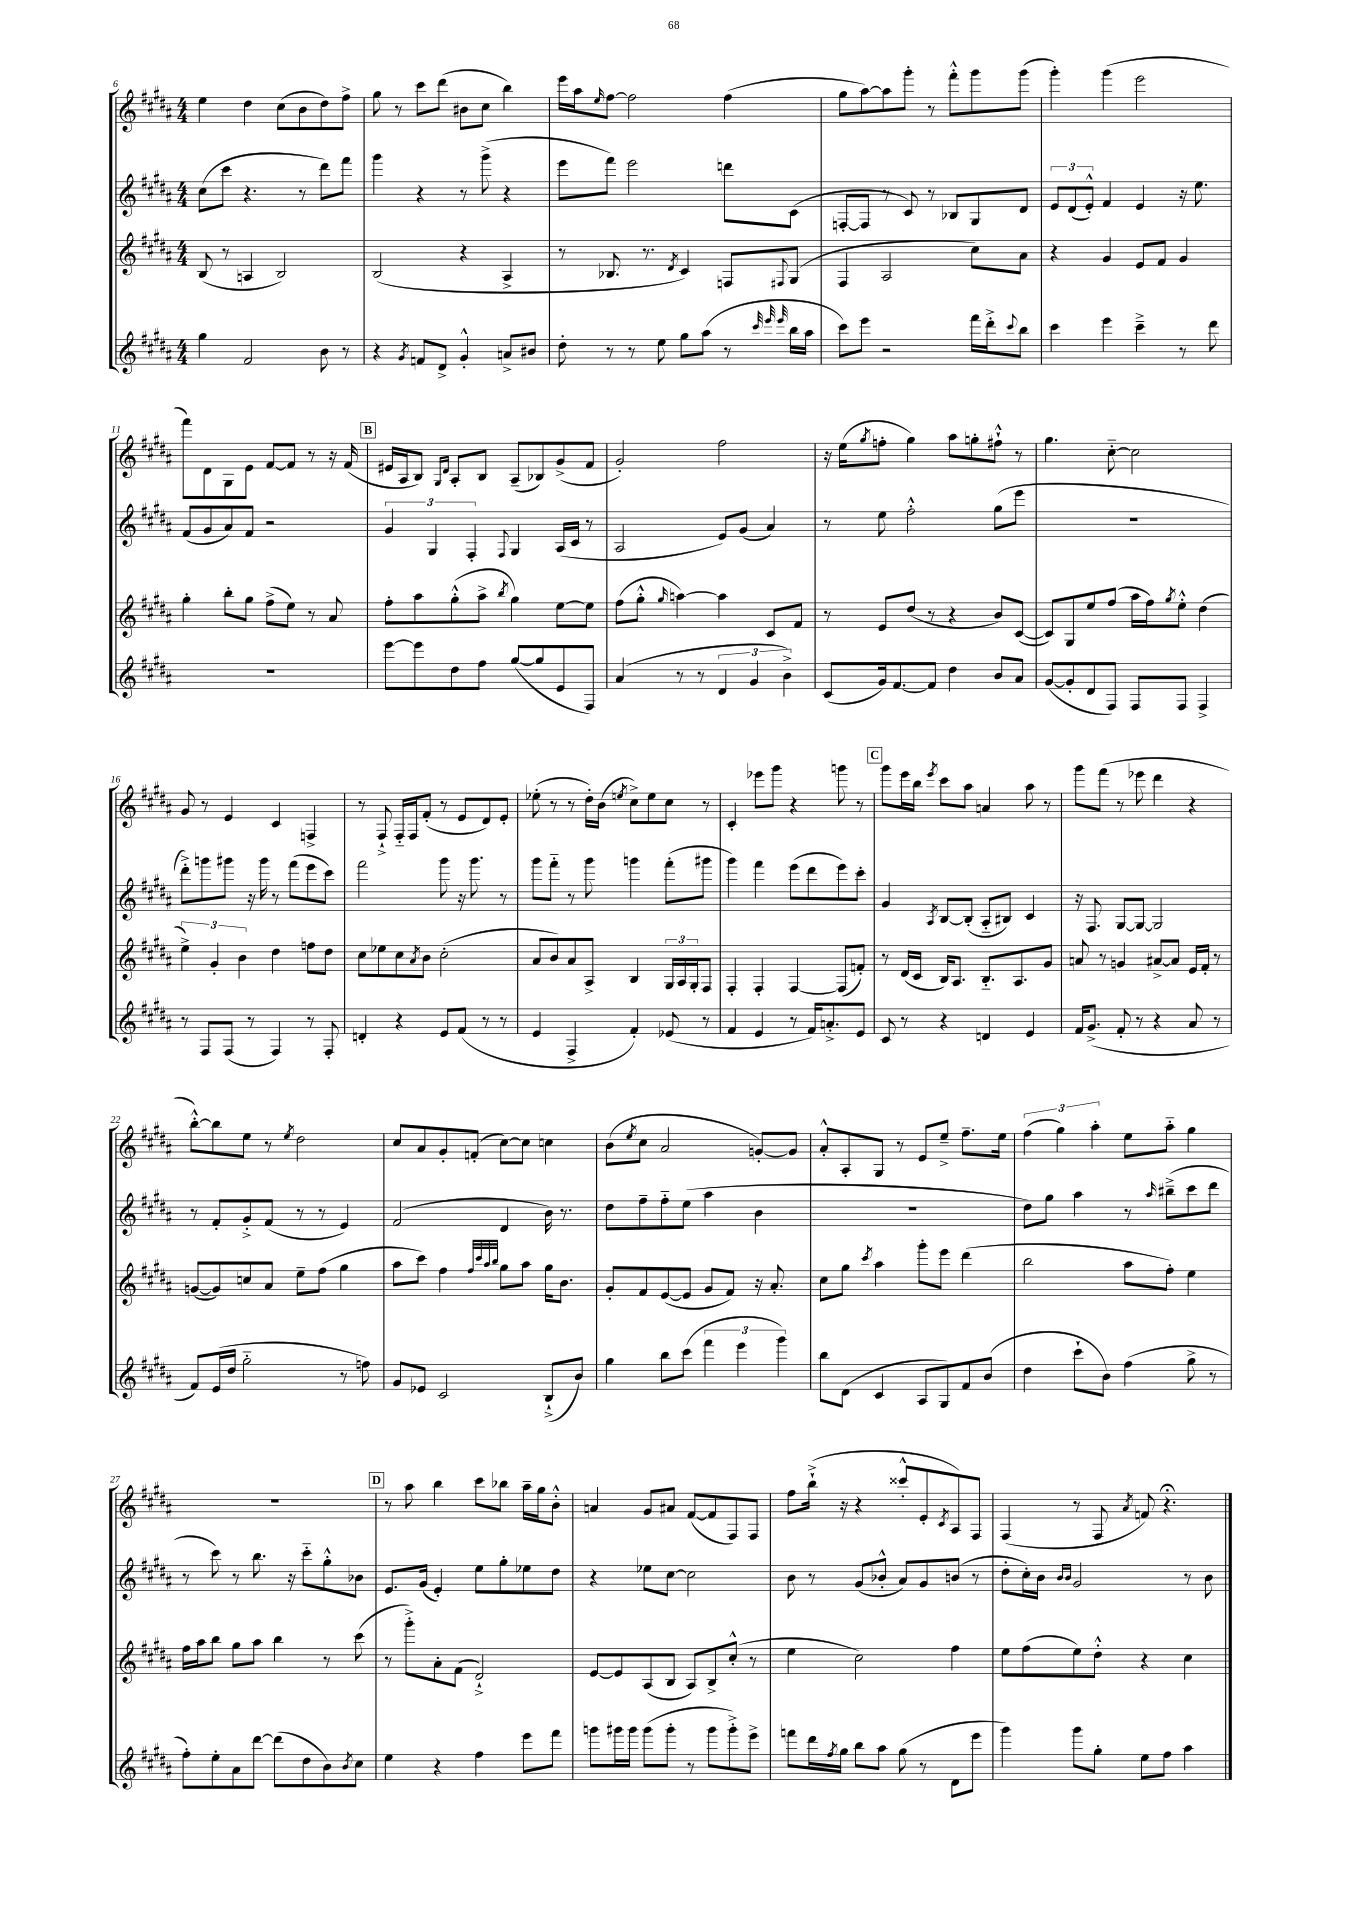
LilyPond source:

<<
\new StaffGroup <<
\new Staff = "s0" {
    \clef treble \key b \major \numericTimeSignature \time 4/4
    e''4 dis''4 cis''8( b'8 dis''8) fis''8-> |
    gis''8 r8 cis'''8 dis'''8( bis'8 cis''8 b''4) |
    e'''16 ais''16 \grace { e''16 } fis''8~ fis''2 fis''4( |
    gis''8 ais''8~) ais''8 gis'''8-. r8 fis'''8-.-^ gis'''8 gis'''8( |
    gis'''4-.) gis'''4( e'''2 |
    fis'''8) dis'8 gis8 e'8 fis'8~ fis'8 r8 r16 fis'16( |
    \mark \markup { \box "B" } eis'16 ais16 b8) \grace { gis16 dis'16 } ais8-. b8 ais8--( bes8) gis'8->( fis'8 |
    gis'2-.) fis''2 |
    r16 e''16( \acciaccatura { gis''8 } f''8-. gis''4) ais''8 g''8-. fis''8-!-^ r8 |
    gis''4. cis''8~-_ cis''2 |
    gis'8 r8 e'4 cis'4 f4-> |
    r8 fis8-!-> fis16-_ fis16 fis'8-.( r8 e'8 dis'8) e'8-. |
    ees''8-.( r8 r8 dis''16-.) b'16( \acciaccatura { e''8 } cis''8->) e''8 cis''8 r8 |
    cis'4-. ees'''8 gis'''8 r4 g'''8 r8 |
    \mark \markup { \box "C" } gis'''8 e'''16 b''16 \acciaccatura { e'''8 } cis'''8 ais''8 a'4 ais''8 r8 |
    gis'''8 fis'''8( r8 ees'''8 dis'''4 r4 |
    b''8~-.-^) b''8 e''8 r8 \acciaccatura { e''8 } dis''2 |
    cis''8 ais'8 gis'8-. f'8-.( cis''8~) cis''8 c''4 |
    b'8( \acciaccatura { e''8 } cis''8 ais'2 g'8~-.) g'8 |
    ais'8-.-^ ais8-. gis8 r8 e'8 e''8---> fis''8.-- e''16 |
    \tuplet 3/2 { fis''4( gis''4) ais''4-. } e''8 ais''8-_ gis''4 |
    R1 |
    \mark \markup { \box "D" } r8 ais''8 b''4 cis'''8 bes''8 ais''16-- gis''16 b'8-.-^ |
    a'4 gis'8 ais'8 fis'8~( fis'8 fis8) fis8 |
    fis''8 b''16-!->( r16 r4 cisis'''8-.-^ e'8-. \acciaccatura { cis'8 } ais8) fis8 |
    fis4( r8 fis8 \acciaccatura { ais'8 } f'8) r4.\fermata \bar "|." |
}
\new Staff = "s1" {
    \clef treble \key b \major \numericTimeSignature \time 4/4
    cis''8( cis'''8 r4. r8 dis'''8) fis'''8 |
    gis'''4 r4 r8 gis'''8->( r4 |
    e'''8 fis'''8) e'''2 d'''8 cis'8( |
    f8~-. f8 r8 cis'8) r8 bes8 gis8 dis'8 |
    \tuplet 3/2 { e'8 dis'8( e'8-.-^) } fis'4 e'4 r16 e''8. |
    fis'8( gis'8 ais'8) fis'8 r2 |
    \mark \markup { \box "B" } \tuplet 3/2 { gis'4 gis4 fis4-. } \appoggiatura { fis8 } gis4 ais16( cis'16 r8 |
    ais2 e'8) gis'8( ais'4) |
    r8 e''8 fis''2-.-^ gis''8( e'''8 |
    R1 |
    dis'''8-.->) g'''8 gis'''8 r16 gis'''16 r8 fis'''8( e'''8 cis'''8) |
    fis'''2 gis'''8 r16 gis'''8. r8 |
    gis'''8 fis'''8-_ r8 gis'''8 g'''4 fis'''8-.( gis'''8 |
    gis'''4) fis'''4 e'''8( dis'''8 e'''8) cis'''8-. |
    \mark \markup { \box "C" } gis'4 \acciaccatura { ais8 } b8~ b8-.( ais8-_ bis8) cis'4 |
    r16 fis8. gis8~ gis8~ gis2 |
    r8 fis'8-. gis'8-.-> fis'8( r8 r8 e'4) |
    fis'2( dis'4 b'16) r8. |
    dis''8 fis''8-- fis''8-_ e''8( ais''4 b'4 |
    R1 |
    dis''8) gis''8 ais''4 r8 \grace { ais''16 } bis''8--->( cis'''8 dis'''8 |
    r8 cis'''8) r8 b''8. r16 cis'''8-_ gis''8-.-^ bes'8 |
    \mark \markup { \box "D" } e'8. gis'16( e'4-.) e''8 gis''8-. ees''8 dis''8 |
    r4 ees''8 cis''8~ cis''2 |
    b'8 r8 gis'8( bes'8-.-^ ais'8) gis'8 b'8( r8 |
    dis''8-. cis''16-.) b'16 \grace { b'16 b'16 } gis'2 r8 b'8 \bar "|." |
}
\new Staff = "s2" {
    \clef treble \key b \major \numericTimeSignature \time 4/4
    b8( r8 a4 b2) |
    b2( r4 ais4-> |
    r8 bes8. r8. \acciaccatura { dis'8 } cis'4) f8 \appoggiatura { fis8 } gis8( |
    fis4 ais2 cis''8) ais'8 |
    r4 gis'4 e'8 fis'8 gis'4 |
    gis''4-. b''8-. gis''8 fis''8->( e''8) r8 ais'8 |
    \mark \markup { \box "B" } fis''8-. ais''8 gis''8-.-^( ais''8-> \acciaccatura { b''8 } gis''4) e''8~ e''8 |
    fis''8( gis''8-.-^ \grace { gis''16 } a''4~) a''4 cis'8 fis'8 |
    r8 e'8 dis''8( r8 r4 b'8) cis'8~( |
    cis'8) gis8 e''8 fis''8( ais''16 fis''16) \acciaccatura { gis''8 } e''8-.-^ dis''4( |
    \tuplet 3/2 { e''4->) gis'4-. b'4 } dis''4 f''8 dis''8 |
    cis''8 ees''8 cis''8 \acciaccatura { ais'8 } b'8 cis''2-.( |
    ais'8 b'8) ais'8 ais8-> b4 \tuplet 3/2 { gis16 ais16 gis16-. } fis8 |
    fis4-. fis4-. fis4~ fis8( f'8-.) |
    \mark \markup { \box "C" } r8 dis'16( cis'16 b16) ais8. b8.-_ ais8. gis'8 |
    a'8 r8 g'4 ais'8~-> ais'8 e'16 fis'16-. r8 |
    g'8~( g'8) c''8 ais'8 e''8-- fis''8( gis''4 |
    ais''8 cis'''8) fis''4 \grace { fis''32 cis'''32 ais''32 b''32 } gis''8 ais''8 gis''16 b'8. |
    gis'8-. fis'8 e'8~( e'8 gis'8 fis'8) r16 ais'8.-. |
    cis''8 gis''8 \acciaccatura { cis'''8 } ais''4 gis'''8-. e'''8 dis'''4( |
    b''2 ais''8 fis''8-.) e''4 |
    fis''16 ais''16 b''8 gis''8 ais''8 b''4 r8 cis'''8( |
    \mark \markup { \box "D" } r8 gis'''8-.->) ais'8-. fis'8( dis'2-!->) |
    e'8~ e'8 ais8( b8 ais8) b8-> cis''8-.-^( r8 |
    e''4 cis''2) fis''4 |
    e''8 fis''8( e''8) dis''8-.-^ r4 cis''4 \bar "|." |
}
\new Staff = "s3" {
    \clef treble \key b \major \numericTimeSignature \time 4/4
    gis''4 fis'2 b'8 r8 |
    r4 \acciaccatura { gis'8 } f'8 dis'8-> gis'4-.-^ a'8-> bis'8 |
    dis''8-. r8 r8 e''8 gis''8 ais''8( r8 \grace { cis'''32 e'''32 e'''32 } b''16 ais''16 |
    cis'''8) e'''8 r2 fis'''16 dis'''16-.-> \appoggiatura { cis'''8 } b''8 |
    cis'''4 e'''4 cis'''4---> r8 dis'''8 |
    R1 |
    \mark \markup { \box "B" } e'''8~ e'''8 dis''8 fis''8 gis''8~( gis''8 e'8 fis8) |
    ais'4( r8 r8 \tuplet 3/2 { dis'4 gis'4 b'4->) } |
    cis'8( gis'16) fis'8.~ fis'8 dis''4 b'8 ais'8 |
    gis'8~( gis'8-. dis'8 fis8) fis8 fis8 fis4-> |
    r8 fis8 fis8( r8 fis4) r8 fis8-. |
    d'4-. r4 e'8 fis'8( r8 r8 |
    e'4 fis4-> fis'4-.) ees'8( r8 |
    fis'4 e'4 r8 fis'16) a'8.-.-> e'8 |
    \mark \markup { \box "C" } cis'8 r8 r4 d'4 e'4 |
    fis'16 gis'8.->( fis'8-. r8 r4 ais'8 r8 |
    fis'8) e'16( dis''16 gis''2-_ r8 f''8) |
    gis'8 ees'8 cis'2 b8-!->( b'8) |
    gis''4 b''8 cis'''8( \tuplet 3/2 { fis'''4 e'''4 gis'''4) } |
    b''8 dis'8( cis'4 ais8 gis8) fis'8 b'8( |
    dis''4 cis'''8-! b'8) fis''4( gis''8-> r8 |
    fis''8-.) e''8-. ais'8 dis'''8~ dis'''8( dis''8 b'8) \acciaccatura { b'8 } cis''8 |
    \mark \markup { \box "D" } e''4 r4 fis''4 e'''8 fis'''8 |
    g'''8 gis'''16 gis'''16 gis'''8( gis'''8-. r8 gis'''8 gis'''8-.->) e'''8-> |
    f'''8 dis'''16 \acciaccatura { fis''8 } gis''16 b''8 ais''8 gis''8( r8 dis'8 e'''8 |
    gis'''4) gis'''8 gis''8-. e''8 fis''8 ais''4 \bar "|." |
}
>>
>>
\layout { \context { \Score currentBarNumber = #6 } }
